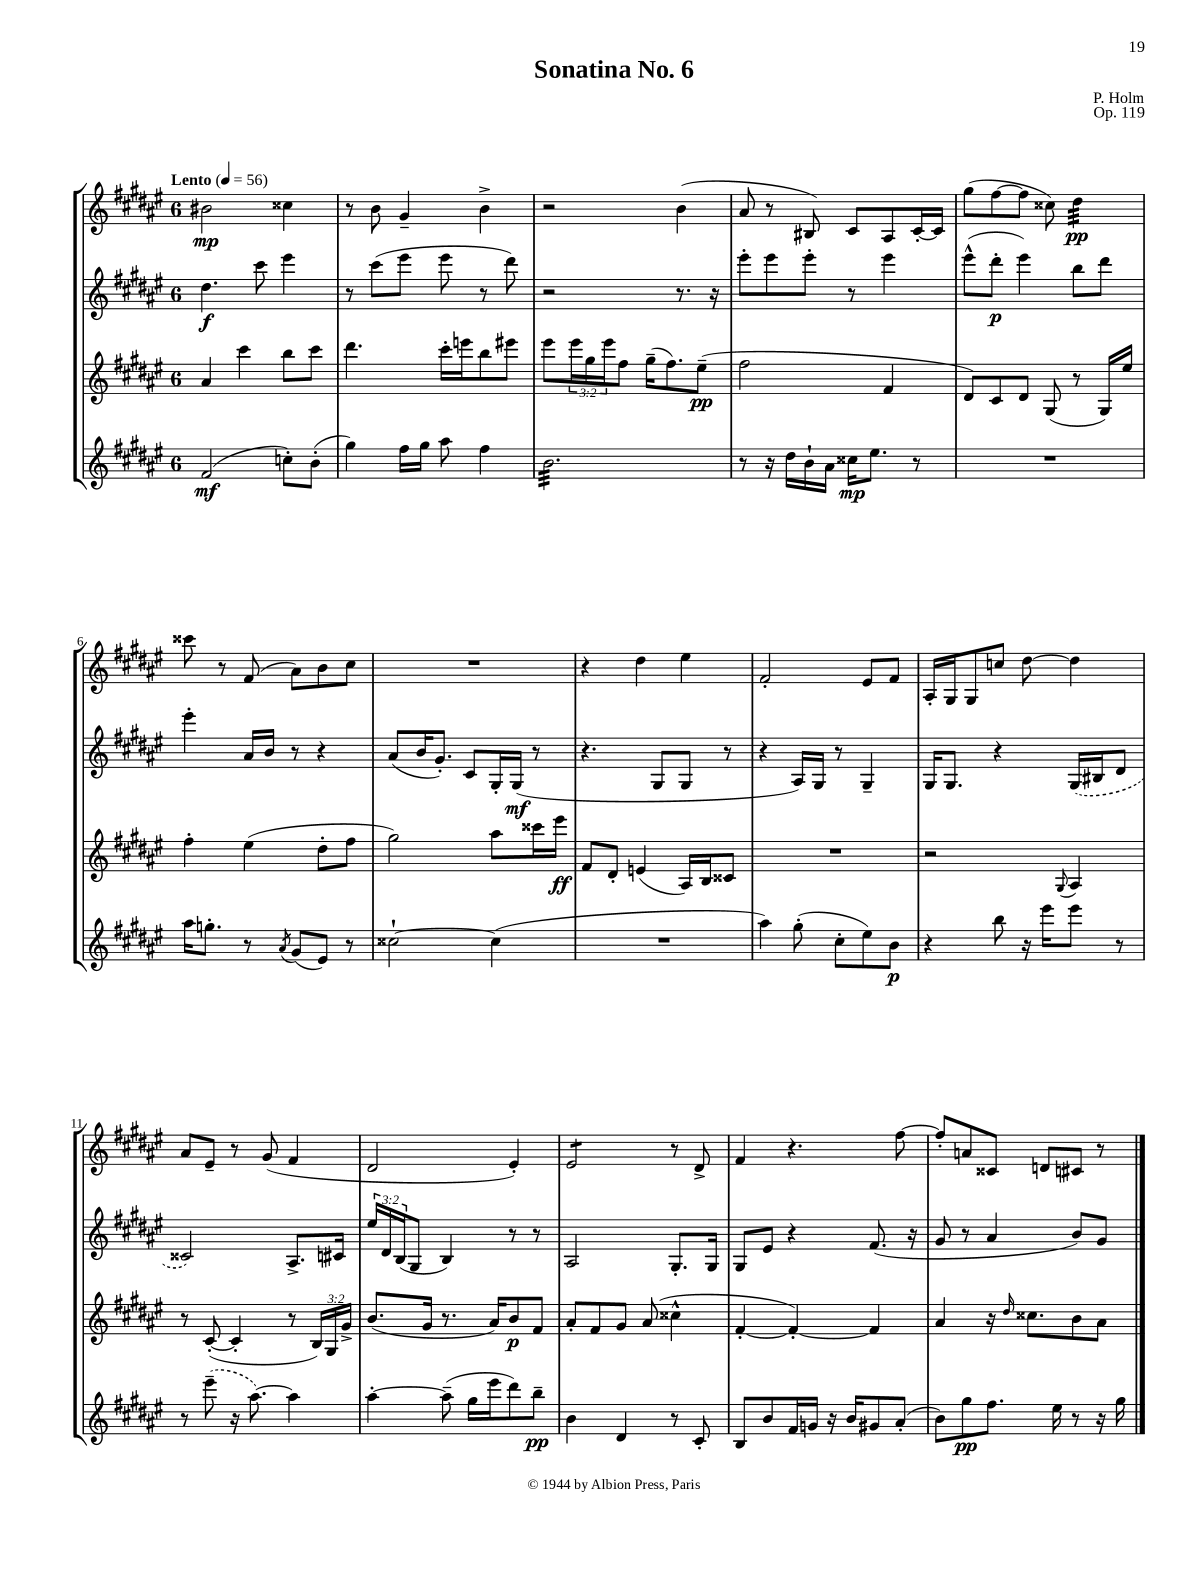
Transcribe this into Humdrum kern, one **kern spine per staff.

**kern	**dynam	**kern	**dynam	**kern	**dynam	**kern	**dynam
*part4	*part4	*part3	*part3	*part2	*part2	*part1	*part1
*staff4	*staff4	*staff3	*staff3	*staff2	*staff2	*staff1	*staff1
*clefG2	*	*clefG2	*	*clefG2	*	*clefG2	*
*k[f#c#g#d#a#e#]	*	*k[f#c#g#d#a#e#]	*	*k[f#c#g#d#a#e#]	*	*k[f#c#g#d#a#e#]	*
*M6/8	*	*M6/8	*	*M6/8	*	*M6/8	*
*MM56	*	*MM56	*	*MM56	*	*MM56	*
=1	=1	=1	=1	=1	=1	=1	=1
!	!	!	!	!	!	!LO:TX:a:B:t=Lento	!
(2f#/	mf	4a#/	.	4.dd#\	f	2b#X\	mp
.	.	4ccc#\	.	.	.	.	.
.	.	.	.	8ccc#\	.	.	.
8ccn'\L)	.	8bb\L	.	4eee#\	.	4cc##X\	.
(8b'\J	.	8ccc#\J	.	.	.	.	.
=2	=2	=2	=2	=2	=2	=2	=2
4gg#\)	.	4.ddd#\	.	8r	.	8r	.
.	.	.	.	(8ccc#\L	.	8b\	.
16ff#\LL	.	.	.	8eee#\J	.	4g#~/	.
16gg#\JJ	.	.	.	.	.	.	.
8aa#\	.	16ccc#'\LL	.	8eee#\	.	.	.
.	.	16eeen\J	.	.	.	.	.
4ff#\	.	8bb\	.	8r	.	4b^\	.
.	.	8eee#X\J	.	8ddd#\)	.	.	.
=3	=3	=3	=3	=3	=3	=3	=3
*tremolo	*	*	*	*	*	*	*
32b\LLL	.	8eee#\L	.	2r	.	2r	.
32b\	.	.	.	.	.	.	.
32b\	.	.	.	.	.	.	.
32b\	.	.	.	.	.	.	.
32b\	.	24eee#\L	.	.	.	.	.
32b\	.	.	.	.	.	.	.
.	.	24gg#\	.	.	.	.	.
32b\	.	.	.	.	.	.	.
.	.	24eee#\J	.	.	.	.	.
32b\	.	.	.	.	.	.	.
32b\	.	8ff#\J	.	.	.	.	.
32b\	.	.	.	.	.	.	.
32b\	.	.	.	.	.	.	.
32b\	.	.	.	.	.	.	.
32b\	.	(16gg#~\KL	.	.	.	.	.
32b\	.	.	.	.	.	.	.
32b\	.	8.ff#\)	.	.	.	.	.
32b\	.	.	.	.	.	.	.
32b\	.	.	.	8.r	.	(4b\	.
32b\	.	.	.	.	.	.	.
32b\	.	.	.	.	.	.	.
32b\	.	.	.	.	.	.	.
32b\	.	(8ee#~\J	pp	.	.	.	.
32b\	.	.	.	.	.	.	.
32b\	.	.	.	16r	.	.	.
32b\JJJ	.	.	.	.	.	.	.
*Xtremolo	*	*	*	*	*	*	*
=4	=4	=4	=4	=4	=4	=4	=4
8r	.	2ff#\	.	8eee#'\L	.	8a#/	.
16r	.	.	.	8eee#\	.	8r	.
16dd#\LL	.	.	.	.	.	.	.
16b`\	.	.	.	8eee#'\J	.	8B#X/)	.
16a#\JJ	.	.	.	.	.	.	.
16cc##X\KL	mp	.	.	8r	.	8c#/L	.
8.ee#\J	.	.	.	.	.	.	.
.	.	4f#/	.	4eee#\	.	8A#/	.
8r	.	.	.	.	.	[16c#'/L	.
.	.	.	.	.	.	16c#/JJ]	.
=5	=5	=5	=5	=5	=5	=5	=5
2.r	.	8d#/L)	.	(8eee#^^\L	.	(8gg#\L	.
.	.	8c#/	.	8ddd#'\J	p	[8ff#\	.
.	.	8d#/J	.	4eee#\)	.	8ff#\J]	.
.	.	(8G#/	.	.	.	8cc##X\)	.
*	*	*	*	*	*	*tremolo	*
.	.	8r	.	8bb\L	.	32dd#\LLL	pp
.	.	.	.	.	.	32dd#\	.
.	.	.	.	.	.	32dd#\	.
.	.	.	.	.	.	32dd#\	.
.	.	16G#/LL)	.	8ddd#\J	.	32dd#\	.
.	.	.	.	.	.	32dd#\	.
.	.	16ee#/JJ	.	.	.	32dd#\	.
.	.	.	.	.	.	32dd#\JJJ	.
*	*	*	*	*	*	*Xtremolo	*
!!LO:LB:g=z
=6	=6	=6	=6	=6	=6	=6	=6
16aa#\KL	.	4ff#'\	.	4eee#'\	.	8ccc##X\	.
8.ggn'\J	.	.	.	.	.	.	.
.	.	.	.	.	.	8r	.
8r	.	(4ee#\	.	16a#/LL	.	(8f#/	.
.	.	.	.	16b/JJ	.	.	.
8qa#/	.	.	.	.	.	.	.
(8g#/L	.	.	.	8r	.	8a#\L)	.
8e#/J)	.	8dd#'\L	.	4r	.	8b\	.
8r	.	8ff#\J	.	.	.	8cc#\J	.
=7	=7	=7	=7	=7	=7	=7	=7
[2cc##X`\	.	2gg#\)	.	(8a#/L	.	2.r	.
.	.	.	.	16b/K	.	.	.
.	.	.	.	8.g#'/J)	.	.	.
.	.	.	.	8c#/L	.	.	.
(4cc##\]	.	8aa#\L	.	16G#'/L	.	.	.
.	.	.	.	(16G#/JJ	mf	.	.
.	.	16ccc##X\L	.	8r	.	.	.
.	.	16eee#\JJ	ff	.	.	.	.
=8	=8	=8	=8	=8	=8	=8	=8
2.r	.	8f#/L	.	4.r	.	4r	.
.	.	8d#'/J	.	.	.	.	.
.	.	(4en/	.	.	.	4dd#\	.
.	.	.	.	8G#/L	.	.	.
.	.	16A#/LL)	.	8G#/J	.	4ee#\	.
.	.	16B/J	.	.	.	.	.
.	.	8c##X/J	.	8r	.	.	.
=9	=9	=9	=9	=9	=9	=9	=9
4aa#\)	.	2.r	.	4r	.	2f#'/	.
(8gg#'\	.	.	.	16A#/LL)	.	.	.
.	.	.	.	16G#/JJ	.	.	.
8cc#'\L	.	.	.	8r	.	.	.
8ee#\)	.	.	.	4G#~/	.	8e#/L	.
8b\J	p	.	.	.	.	8f#/J	.
=10	=10	=10	=10	=10	=10	=10	=10
4r	.	2r	.	16G#/KL	.	16A#'/LL	.
.	.	.	.	8.G#/J	.	16G#/J	.
.	.	.	.	.	.	8G#/	.
8bb\	.	.	.	4r	.	8ccn/J	.
16r	.	.	.	.	.	[8dd#\	.
16eee#\KL	.	.	.	.	.	.	.
.	.	8qqG#/	.	.	.	.	.
8eee#\J	.	4A#/	.	(16G#/LL	.	4dd#\]	.
.	.	.	.	16B#X/J	.	.	.
8r	.	.	.	8d#/J	.	.	.
!!LO:LB:g=z
=11	=11	=11	=11	=11	=11	=11	=11
8r	.	8r	.	2c##X/)	.	8a#/L	.
(8eee#~\	.	([8c#'/	.	.	.	8e#~/J	.
16r	.	4c#'/]	.	.	.	8r	.
[8.aa#\)	.	.	.	.	.	.	.
.	.	.	.	.	.	(8g#/	.
4aa#\]	.	8r	.	8.A#^/L	.	4f#/	.
.	.	24B/LL)	.	.	.	.	.
.	.	24G#/	.	.	.	.	.
.	.	.	.	16c#X/Jk	.	.	.
.	.	24g#^/JJ	.	.	.	.	.
=12	=12	=12	=12	=12	=12	=12	=12
[4aa#'\	.	(8.b/L	.	24ee#/LL	.	2d#/	.
.	.	.	.	24d#/	.	.	.
.	.	.	.	(24B/J	.	.	.
.	.	.	.	8G#/J	.	.	.
.	.	16g#/Jk	.	.	.	.	.
(8aa#~\]	.	8.r	.	4B/)	.	.	.
16gg#\LL	.	.	.	.	.	.	.
16eee#\J	.	16a#/KL)	.	.	.	.	.
8ddd#\)	.	8b/	p	8r	.	4e#'/)	.
8bb~\J	pp	8f#/J	.	8r	.	.	.
=13	=13	=13	=13	=13	=13	=13	=13
*	*	*	*	*	*	*tremolo	*
4b\	.	8a#'/L	.	2A#/	.	8e#/L	.
.	.	8f#/	.	.	.	8e#/	.
4d#/	.	8g#/J	.	.	.	8e#/	.
.	.	(8a#/	.	.	.	8e#/J	.
*	*	*	*	*	*	*Xtremolo	*
8r	.	4cc##X^^\	.	8.G#'/L	.	8r	.
8c#'/	.	.	.	.	.	8d#^/	.
.	.	.	.	16G#/Jk	.	.	.
=14	=14	=14	=14	=14	=14	=14	=14
8B/L	.	[4f#'/	.	8G#/L	.	4f#/	.
8b/	.	.	.	8e#/J	.	.	.
16f#/L	.	4f#'/_)	.	4r	.	4.r	.
16gn/JJ	.	.	.	.	.	.	.
16r	.	.	.	.	.	.	.
16b/KL	.	.	.	.	.	.	.
8g#X/	.	4f#/]	.	(8.f#/	.	.	.
(8a#'/J	.	.	.	.	.	[8ff#\	.
.	.	.	.	16r	.	.	.
=15	=15	=15	=15	=15	=15	=15	=15
8b\L)	.	4a#/	.	8g#/	.	8ff#'/L]	.
8gg#\	pp	.	.	8r	.	8an/	.
8.ff#\J	.	16r	.	4a#/	.	8c##X/J	.
.	.	16qqdd#/	.	.	.	.	.
.	.	8.cc##X\L	.	.	.	.	.
.	.	.	.	.	.	8dn/L	.
16ee#\	.	.	.	.	.	.	.
8r	.	8b\	.	8b/L)	.	8c#X/J	.
16r	.	8a#\J	.	8g#/J	.	8r	.
16gg#\	.	.	.	.	.	.	.
==	==	==	==	==	==	==	==
*-	*-	*-	*-	*-	*-	*-	*-
